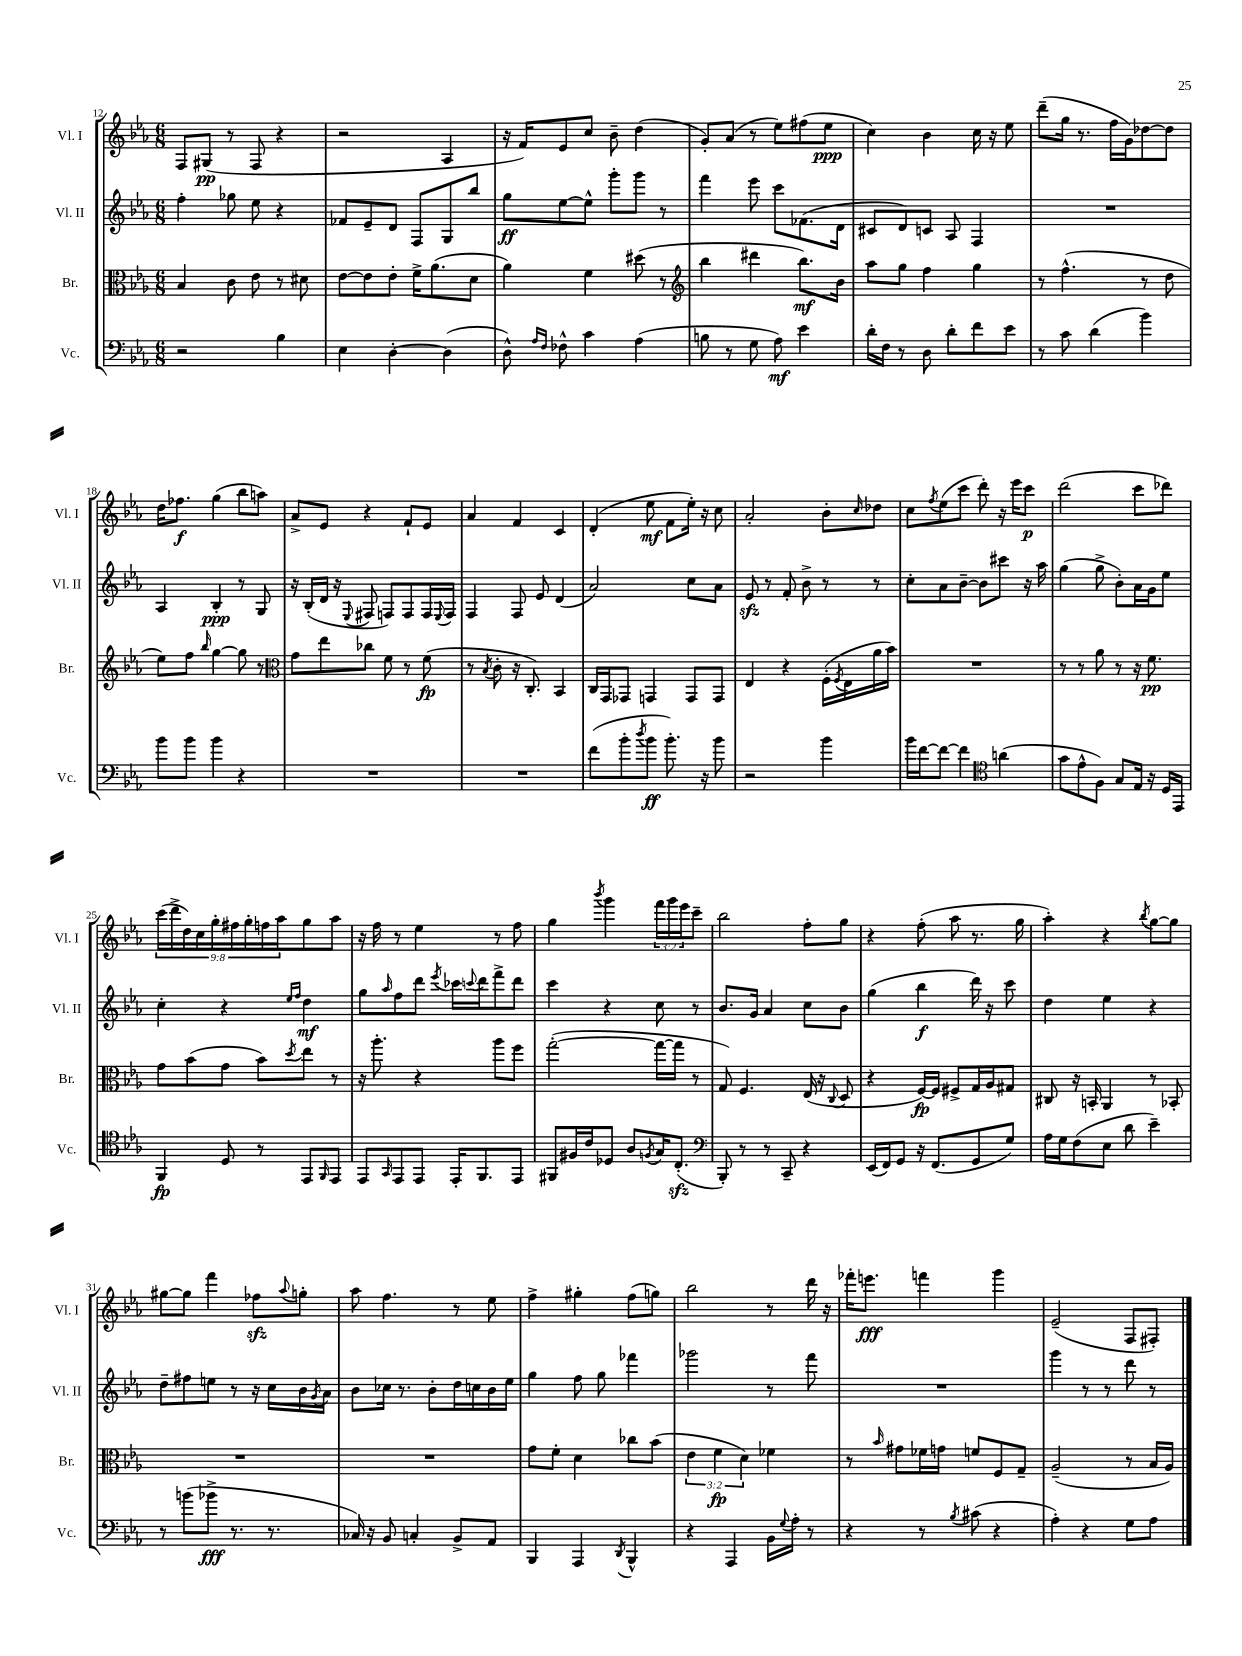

**kern	**kern	**kern	**kern
*staff4	*staff3	*staff2	*staff1
*clefF4	*clefC3	*clefG2	*clefG2
*k[b-e-a-]	*k[b-e-a-]	*k[b-e-a-]	*k[b-e-a-]
*M6/8	*M6/8	*M6/8	*M6/8
2r	4B-/	4ff'\	8F/L
.	.	.	(8G#/J
.	8c\	8gg-\	8r
.	8e-\	8ee-\	8F/
4B-\	8r	4r	4r
.	8d#\	.	.
=	=	=	=
4E-\	[8e-\L	8f-/L	2r
.	8e-\]	8e-~/	.
[4D'\	8e-'\J	8d/J	.
.	16f^\LK	8F/L	.
.	(8.a-\	.	.
(4D\]	.	8G/	4A-/
.	8d\J	8bb-/J	.
=	=	=	=
8D^^\)	4a-\)	8gg\L	16r
.	.	.	16f/LK)
16qqA-/LL	.	.	.
16qqF/JJ	.	.	.
8F-^^\	.	[8ee-\	8e-/
4c\	4f\	8ee-^^\]J	8cc/J
.	.	8ggg'\L	8b-~\
(4A-\	(8dd#\	8ggg\J	(4dd\
.	8r	8r	.
=	=	=	=
*	*clefG2	*	*
8B\	4bb-\	4fff\	8g'/L)
8r	.	.	(8a-/J
8G\	4ddd#\	8eee-\	8r
8A-\)	.	8ccc\L	8ee-\L)
4e-\	8.bb-\L)	(8.f-\	(8ff#\
.	.	.	8ee-\J
.	16b-\Jk	16d\Jk	.
=	=	=	=
16d'\LL	8aa-\L	8c#/L	4cc\)
16F\JJ	.	.	.
8r	8gg\J	8d/)	.
8D\	4ff\	8c/J	4b-\
8d'\L	.	8A-/	.
8f\	4gg\	4F/	16cc\
.	.	.	16r
8e-\J	.	.	8ee-\
=	=	=	=
8r	8r	2.r	(8ddd~\L
8c\	(4.ff^^\	.	16gg\Jk
.	.	.	8.r
(4d\	.	.	.
.	.	.	16ff\LL
.	.	.	16g\J)
4b-\)	8r	.	[8dd-\
.	8dd\	.	8dd-\]J
=	=	=	=
8b-\L	8ee-\L)	4A-/	16dd\LK
.	.	.	8.ff-\J
8b-\J	8ff\J	.	.
.	16qqbb-/	.	.
4b-\	[4gg\	4B-'/	(4gg\
4r	8gg\]	8r	8bb-\L
.	8r	8G/	8aa\J)
=	=	=	=
*	*clefC3	*	*
2.r	8g\L	16r	8a-^/L
.	.	(16B-'/LL	.
.	8ee-\	16d/JJ	8e-/J
.	.	16r	.
.	.	8qqE-/	.
.	8cc-\J	8F#/	4r
.	8f\	8F/L)	.
.	8r	8F/	8f`/L
.	(8f\	16F/L	8e-/J
.	.	8qqE-/	.
.	.	16F/JJ	.
=	=	=	=
2.r	8r	4F/	4a-/
.	8qB-/	.	.
.	8c'\	.	.
.	16r	8F/	4f/
.	8.C'/)	.	.
.	.	8e-/	.
.	4BB-/	(4d/	4c/
=	=	=	=
(8f\L	16C/LL	2a-/)	(4d'/
.	16GG/J	.	.
8b-'\	8GG-/J	.	.
8qdd/	.	.	.
8b-\J	4GG/	.	8ee-\
8.b-'\)	.	.	8f\L
.	8GG/L	8cc\L	16ee-'\Jk)
16r	.	.	16r
8b-\	8GG/J	8a-\J	8cc\
=	=	=	=
2r	4E-/	8e-/	2a-'/
.	.	8r	.
.	4r	8f'/	.
.	.	8b-^\	.
4b-\	(16F'\LL	8r	8b-'\L
.	8qF/	.	.
.	16E-\	.	.
.	.	.	16qqcc/
.	16a-\	8r	8dd-\J
.	16b-\JJ)	.	.
=	=	=	=
16b-\LL	2.r	8cc'\L	8cc\L
[16f\J	.	.	.
.	.	.	8qff/
8f\_J	.	8a-\	(8ee-\
4f\]	.	[8b-~\J	8ccc\J
.	.	8b-\]L	8ddd'\)
*clefC4	*	*	*
(4a\	.	8ccc#\J	16r
.	.	.	16eee-\LK
.	.	16r	8ccc\J
.	.	16aa-\	.
=	=	=	=
8g\L	8r	(4gg\	(2ddd\
8e-^^\	8r	.	.
8F\J)	8a-\	8gg^\	.
8G/L	8r	8b-'\L)	.
16E-/Jk	16r	16a-\L	8ccc\L
16r	8.f\	16g\J	.
16D/LL	.	8ee-\J	8ddd-\J)
16EE-/JJ	.	.	.
=	=	=	=
4FF/	8g\L	4cc'\	(18ccc\LL
.	.	.	18ddd^\
.	.	.	18dd\)
.	(8b-\	.	.
.	.	.	18cc\
.	.	.	18gg'\
8D/	8g\J	4r	.
.	.	.	18ff#\
.	.	.	18gg'\
8r	8b-\L)	.	.
.	.	.	18ff\
.	.	.	18aa-\J
.	.	16qqee-/LL	.
.	8qdd/	16qqff/JJ	.
8EE-/L	8ee-\J	4dd\	8gg\
16qqFF/	.	.	.
8EE-/J	8r	.	8aa-\J
=	=	=	=
8EE-/L	16r	8gg\L	16r
.	8.aa-'\	.	16ff\
16qqGG/	.	16qqaa-/	.
8EE-/	.	8ff\	8r
8EE-/J	4r	8ddd\J	4ee-\
.	.	8qeee-/	.
16EE-'/LK	.	16ccc-\LL	.
.	.	8qqccc/	.
8.FF/	.	16ddd\J	.
.	8aa-\L	8fff^\	8r
8EE-/J	8ff\J	8ddd\J	8ff\
=	=	=	=
8FF#/L	([2gg'\	4ccc\	4gg\
16F#/L	.	.	.
16c/J	.	.	.
.	.	.	8qbbb-/
8D-/J	.	4r	4ggg\
8A-/L	.	.	.
8qF/	.	.	.
16G/K	16gg\_LL	8cc\	24fff\LL
.	.	.	24ggg\
(8.C'/J	16gg\]JJ	.	.
.	.	.	24eee-\J
.	8r	8r	8ccc~\J
=	=	=	=
*clefF4	*	*	*
8BBB-'/)	8G/)	8.b-/L	2bb-\
8r	4.F/	.	.
.	.	16g/Jk	.
8r	.	4a-/	.
8CC~/	.	.	.
4r	(16E-/	8cc\L	8ff'\L
.	16r	.	.
.	8qqC/	.	.
.	8D/	8b-\J	8gg\J
=	=	=	=
(16EE-/LL	4r	(4gg\	4r
16FF/J)	.	.	.
8GG/J	.	.	.
16r	[16F/LL)	4bb-\	(8ff'\
(8.FF/L	16F/]JJ	.	.
.	8F#^/L	.	8aa-\
8GG/	16G/L	16ddd\)	8.r
.	16A-/J	16r	.
8G/J)	8G#/J	8ccc\	.
.	.	.	16gg\
=	=	=	=
16A-\LL	8C#/	4dd\	4aa-'\)
16G\J	.	.	.
(8F\	16r	.	.
.	16BB'/	.	.
8E-\J	4AA-/	4ee-\	4r
8d\	.	.	.
.	.	.	8qbb-/
4e-~\)	8r	4r	[8gg\L
.	8BB-'/	.	8gg\]J
=	=	=	=
8r	2.r	8dd~\L	[8gg#\L
(8b\L	.	8ff#\	8gg#\]J
8b-^\J	.	8ee\J	4fff\
8.r	.	8r	.
.	.	16r	8ff-\L
8.r	.	16cc\LL	.
.	.	.	8qqaa-/
.	.	16b-\	8gg'\J
.	.	8qg/	.
.	.	16a-\JJ	.
=	=	=	=
16C-/)	2.r	8b-\L	8aa-\
16r	.	.	.
8BB-/	.	16cc-\Jk	4.ff\
.	.	8.r	.
4C'/	.	.	.
.	.	8b-'\L	.
8BB-^/L	.	16dd\L	8r
.	.	16cc\	.
8AA-/J	.	16b-\	8ee-\
.	.	16ee-\JJ	.
=	=	=	=
4BBB-/	8g\L	4gg\	4ff^\
.	8f'\J	.	.
4AAA-/	4d\	8ff\	4gg#'\
.	.	8gg\	.
8qDD/	.	.	.
4BBB-^^/	8cc-\L	4fff-\	(8ff\L
.	(8b-\J	.	8gg\J)
=	=	=	=
4r	6e-\	2ggg-\	2bb-\
.	6f\	.	.
4AAA-/	.	.	.
.	6d\)	.	.
16BB-\LL	4f-\	8r	8r
8qqG/	.	.	.
16A-'\JJ	.	.	.
8r	.	8fff\	16ddd\
.	.	.	16r
=	=	=	=
4r	8r	2.r	16fff-'\LK
.	.	.	8.eee\J
.	16qqb-/	.	.
.	8g#\L	.	.
8r	16f-\L	.	4fff\
.	16g\JJ	.	.
8qB-/	.	.	.
(8c#\	8f/L	.	.
4r	8F/	.	4ggg\
.	8G~/J	.	.
=	=	=	=
4A-'\)	(2A-~/	4ggg\	(2e-~/
4r	.	8r	.
.	.	8r	.
8G\L	8r	8ddd\	8F/L
8A-\J	16B-/LL	8r	8F#'/J)
.	16A-/JJ)	.	.
==	==	==	==
*-	*-	*-	*-
